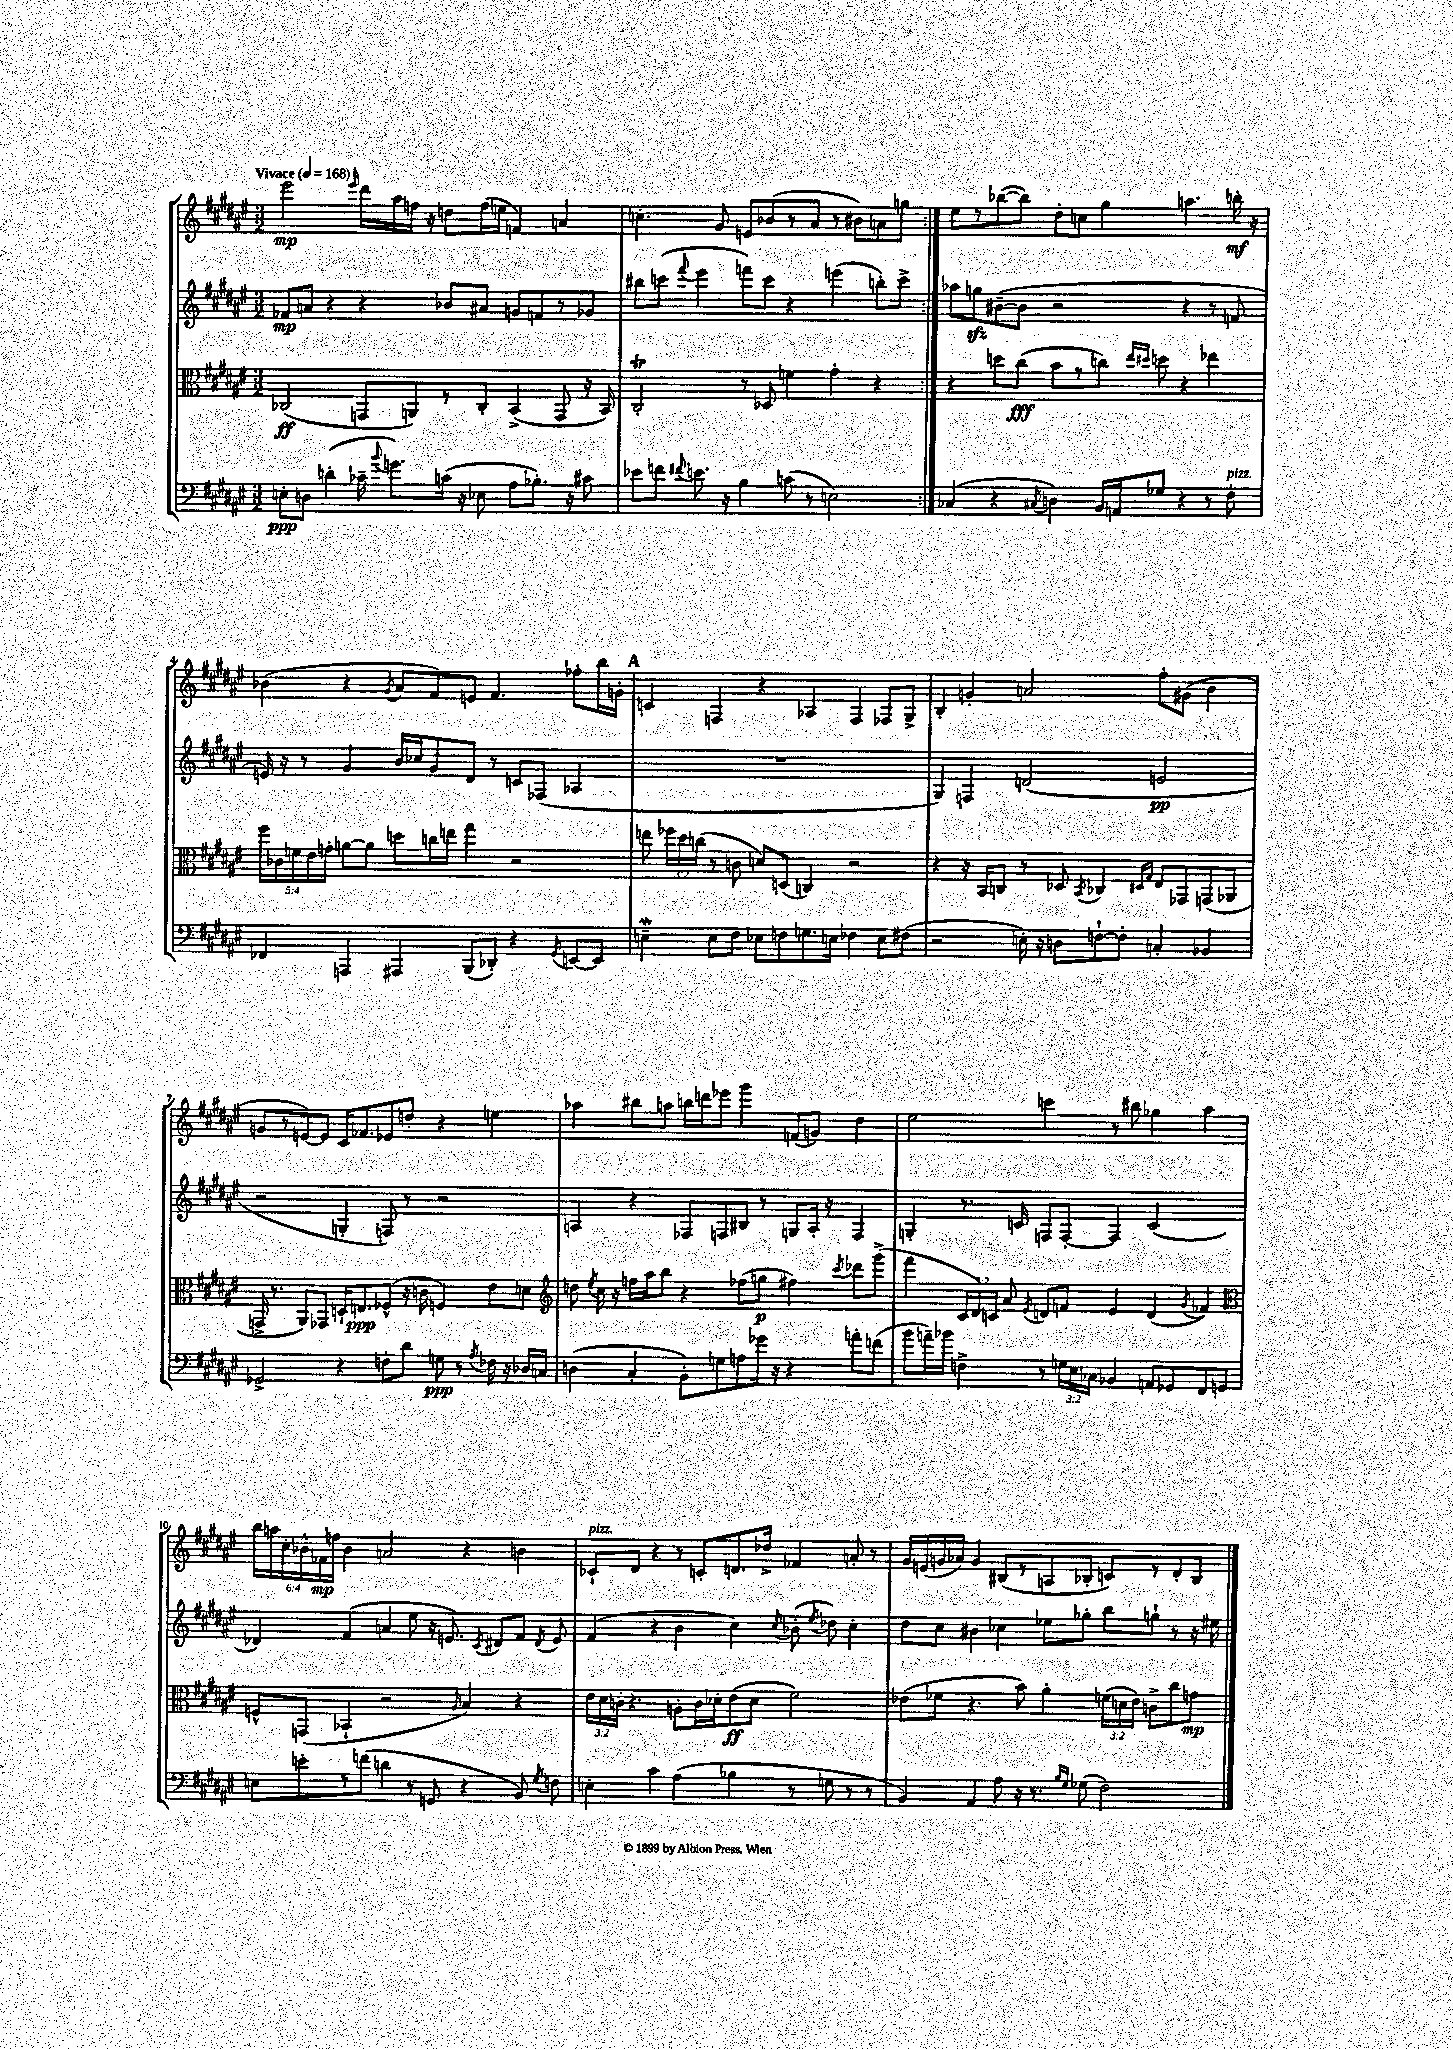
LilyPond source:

<<
\new StaffGroup <<
\new Staff = "s0" {
    \clef treble \key fis \major \numericTimeSignature \time 3/2 \override Staff.TupletNumber.text = #tuplet-number::calc-fraction-text \tempo "Vivace" 4 = 168
    \autoBeamOff \repeat volta 2 { eis'''2\mp \grace { eis'''16 } dis'''16[ ais''16 f''16] r16 d''8[ f''16( e''16] f'4) a'4 |
    c''4.-. gis'8 e'8[ bes'8( r8 ais'8] r8 bis'8[) a'8 g''8] | }
    eis''8[ r8 bes''8~( bes''8]) dis''8[-. c''8] gis''4 a''4. b''16-.\mf r16 |
    bes'4( r4 \acciaccatura { gis'8 } ais'8[ fis'8) e'8] fis'4. fes''8[-. b''16 g'16]-. |
    \mark \markup { \bold "A" } c'4 f4 r4 aes4 f4 fes8[ gis8]-> |
    b4-. g'4-. a'2 fis''8[-. gis'8]( b'4 |
    g'8[ r8 e'8~) e'8] cis'16[ fes'8. ees'8 d''8]-. r4 e''4 |
    aes''4 bis''8[ a''8] b''16[ d'''16 ees'''8] gis'''4 f'8[( g'8]) dis''4 |
    eis''2 c'''4 r8 bis''8 ges''4 ais''4 |
    \tuplet 6/4 { b''16[ a''16 cis''16-. bes'16-^ fes'16\mp f''16] } bes'4 a'2 r4 b'4 |
    ces'8[-!^\markup { \italic "pizz." } dis'8] r4 r8 c'8[-. d'8. des''16]-> fes'4 a'8-. r8 |
    gis'16[ e'16( g'16 aes'16]) g'4 bis8[( r8 a8 bes8]-. c'8[) r8 dis'8-. bes8] \bar "|." |
}
\new Staff = "s1" {
    \clef treble \key fis \major \numericTimeSignature \time 3/2
    \autoBeamOff \repeat volta 2 { fes'8[\mp a'8] r4 r4 bes'8[ ais'8] g'8[ f'8 r8 ges'8] |
    bis''8[ c'''8]( \appoggiatura { fis'''8 } eis'''4 f'''8[) c'''8] r4 e'''4( b''8[-.) c'''8]-> | }
    aes''8[ g''8\sfz bis'8~--( bis'8] r2 r4 r8 f'8 |
    e'16) r16 r8 gis'4 b'16[ ces''16 gis'8 dis'8] r8 c'8[ fes8]( aes4 |
    \mark \markup { \bold "A" } R1. |
    gis4) f4 d'2( e'2\pp |
    r2 g4-. f8) r8 r2 |
    a4 r4 fes8[ f8 bis8] r8 g8[ a16]-. r16 f4 |
    g4-. r8. c'16 f8[ f8]~-. f4 c'2( |
    des'4) fis'4( a'4 eis''8 r16 e'8.) \acciaccatura { cis'8 } dis'8[ fis'8] \acciaccatura { dis'8 } e'8 |
    fis'4( r4 b'4 cis''4) \acciaccatura { cis''8 } bes'8-.( \acciaccatura { eis''8 } des''8) cis''4-. |
    dis''8[ cis''8] bis'4 ces''4 ees''8[ ges''8]-. b''8[ g''8]-! r8 r16 eis''16 \bar "|." |
}
\new Staff = "s2" {
    \clef alto \key fis \major \numericTimeSignature \time 3/2 \override Staff.TupletNumber.text = #tuplet-number::calc-fraction-text
    \autoBeamOff \repeat volta 2 { ces2\ff( g,8[ a,8) r8 ces8]-. b,4->( g,8 r16 b,16) |
    cis2-.\trill r8 des8 f'4 gis'4-. r4 | }
    r4 d''8[ cis''8]\fff( b'8[ r8 c''8]) \grace { eis''16[ dis''16] } d''8 r4 ees''4 |
    \tuplet 5/4 { fis''16[ ces'16 f'16 eis'16 g'16]-. } a'8[~ a'8] d''8[ c''16 e''16] gis''4 r2 |
    \mark \markup { \bold "A" } e''8 \tuplet 3/2 { fes''16[ dis''16 c''16]( } r8 c'8 d'8[) d8]( c4) r2 |
    r4 r16 b,16[ c8] r8 des8 \acciaccatura { b,8 } ces4 \grace { dis16[ gis16] } eis8[ ges,8 g,8( aes,8] |
    g,16-> r8. ais,8[) ges,8] d16[-! e8.\ppp fes8]-^( r16 c'16 f4) eis'8[ d'8] |
    \clef treble d''8 \acciaccatura { eis''8 } cis''16 r16 f''16[ ais''16 b''8] r4 fes''8[( g''8]\p fis''4) \acciaccatura { cis'''8 } des'''8[ gis'''8]->( |
    fis'''4 \tuplet 3/2 { cis'16[ dis'16) c'16] } ais'8 \acciaccatura { eis'8 } d'8[ f'8] eis'4 d'4( \acciaccatura { gis'8 } fes'4) |
    \clef alto f8[-^ g,8]( bes,4-! r2 \grace { ais16 } b4) r4 |
    \tuplet 3/2 { eis'16[ dis'16 c'16]-. } r4. a8[-. c'16 des'16-. eis'8\ff( des'8] fis'2) |
    ees'8[( fes'8] r4. b'8) ais'4-. \tuplet 3/2 { f'16[( d'16 ees'16]) } c'8[-> cis''8 g'8]\mp \bar "|." |
}
\new Staff = "s3" {
    \clef bass \key fis \major \numericTimeSignature \time 3/2 \override Staff.TupletNumber.text = #tuplet-number::calc-fraction-text
    \autoBeamOff \repeat volta 2 { e8[-.\ppp d8] d'4-.( ces'16-- \appoggiatura { b'8 } g'8.[) c'16]( r16 ees8 ais8[ bes8.]-.) r16 cis'8 |
    ees'8[ f'8] \appoggiatura { fis'8 } e'8. r16 b4 c'8( r8 e2) | }
    ces4( r4 \acciaccatura { cis8 } d4) b,16[ a,16 ges8] r4 r8 fis8-.^\markup { \italic "pizz." } |
    fes,4 a,,4 ais,,4 b,,8[( des,8]-.) r4 \acciaccatura { gis,8 } e,8[~ e,8] |
    \mark \markup { \bold "A" } e4--\mordent e8[ fis8] ees8[ f8 g8. e16] fes4 e8[ fis8]( |
    r2 e16-.) r16 d8[ f8~-! f8]-. c4-. bes,4 |
    ges,2-> r4 f8[-. dis'8] g8\ppp r8 \acciaccatura { ais8 } fes16 r16 des16[ c16] |
    d4( cis4-. b,8[-.) g8 a8 ges'16] r16 r4 a'8[-. f'8]( |
    b'8[ a'16--) bes'16] f4-> r8 \tuplet 3/2 { g16[ eis16 ces16] } bes,4 a,8[ ges,8 fis,8 g,8] |
    e8[ e'8-. r8 f'8]( d'4 r8 g,8 r4 b,8) \acciaccatura { gis8 } f8 |
    e4-. cis'4 ais4( bes4 r8 g8 r8 r8 |
    b,4) ais,4 ais8 r16 r8. \grace { b16[ gis16] } ges8( fis2) \bar "|." |
}
>>
>>
